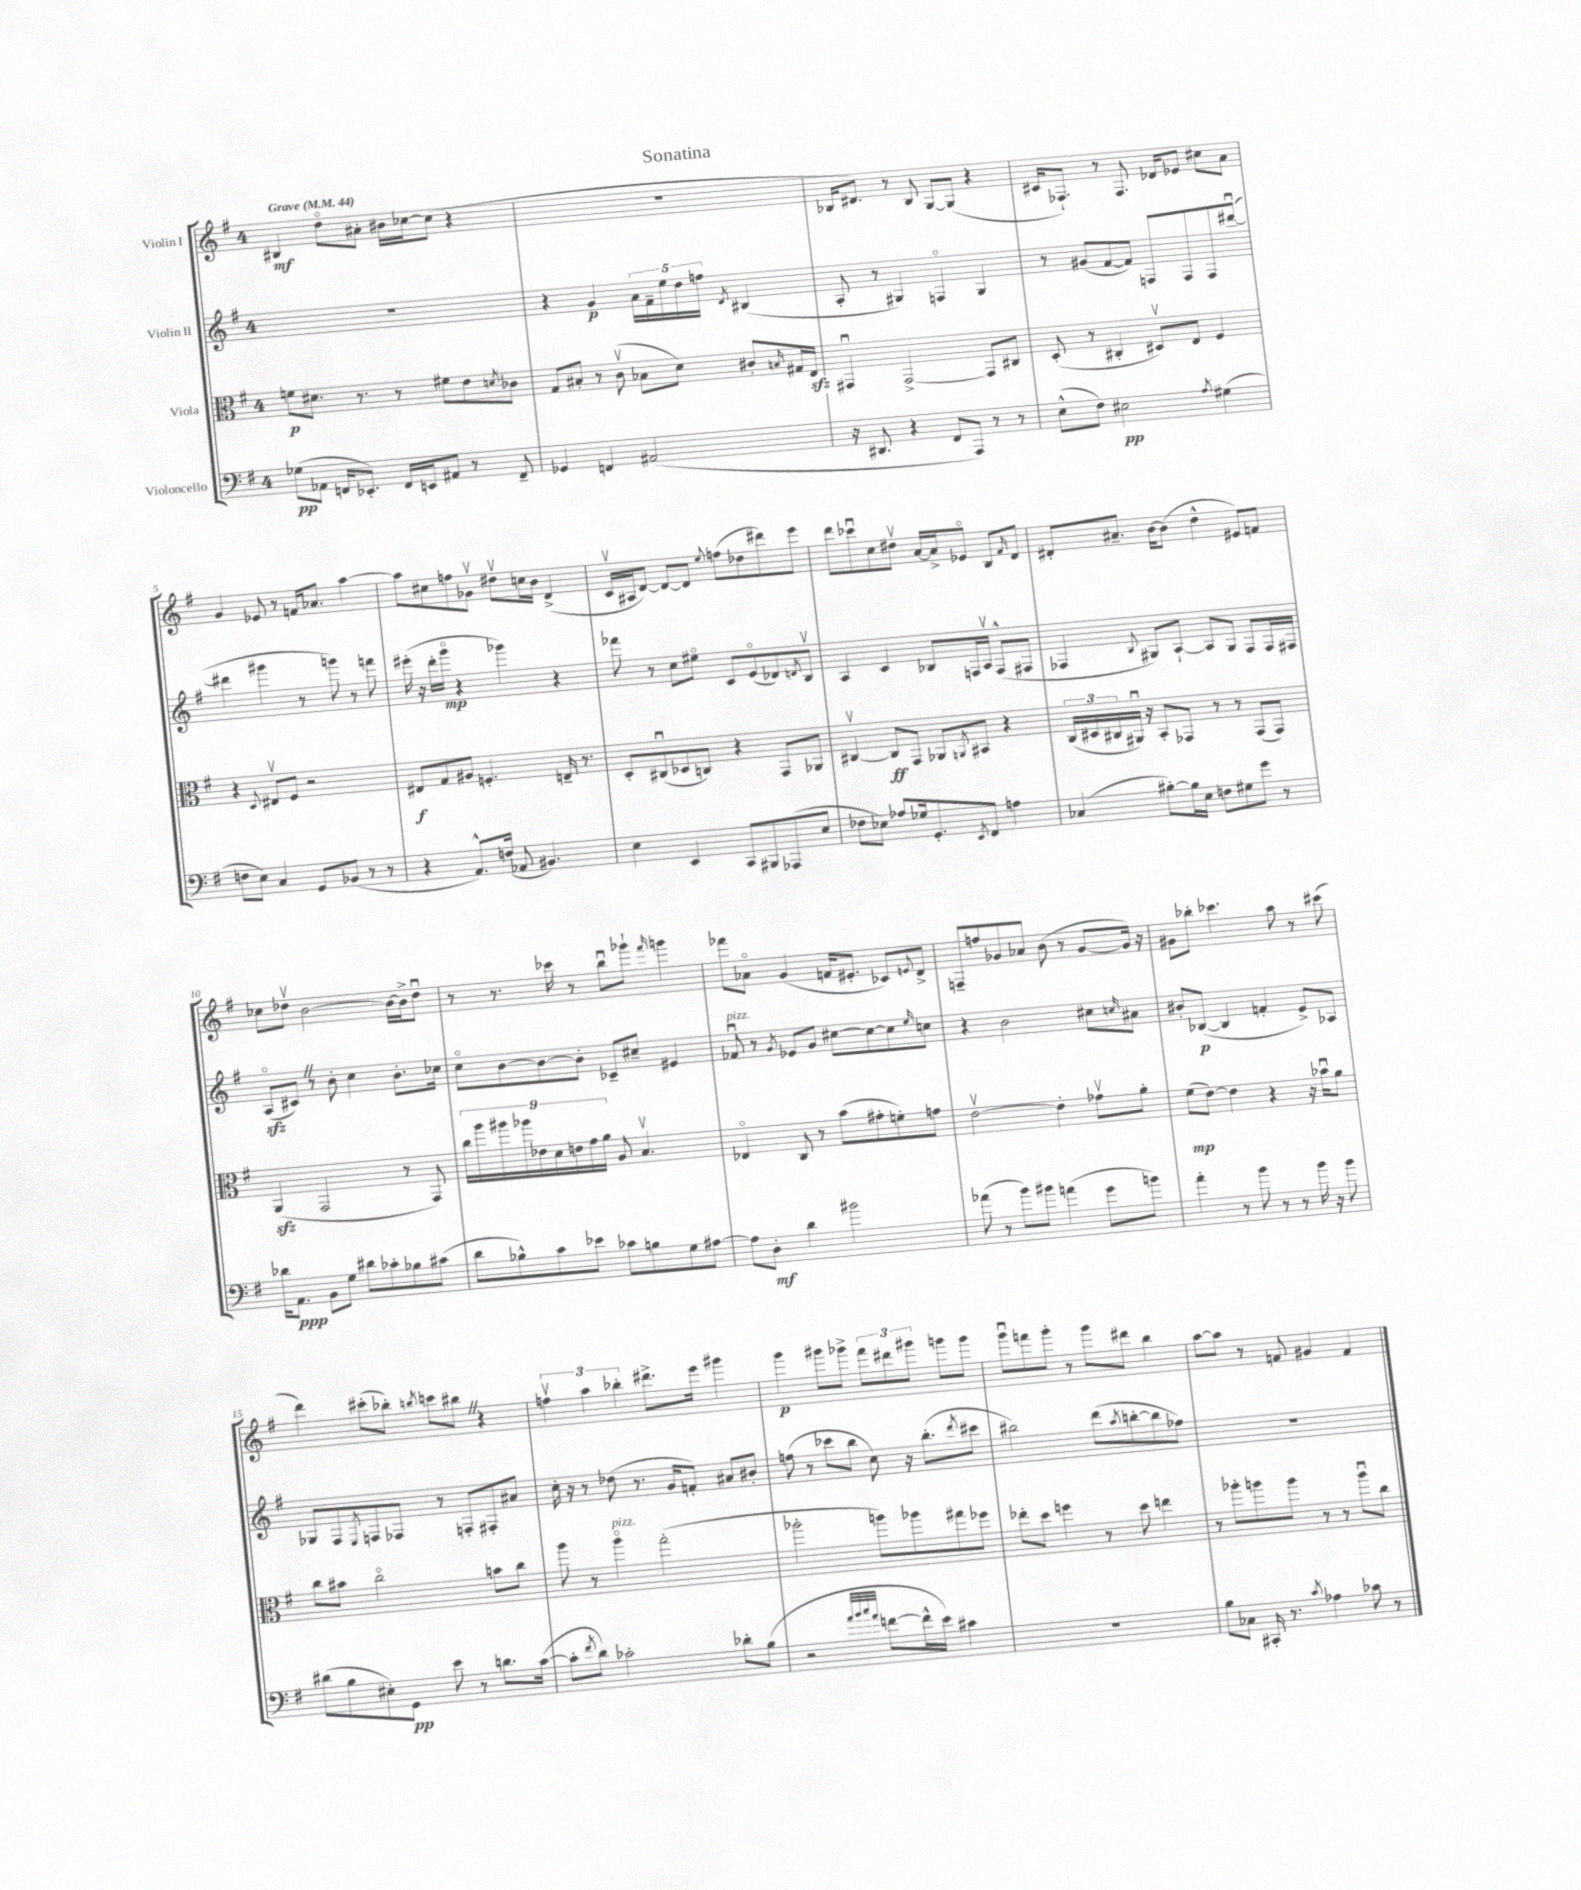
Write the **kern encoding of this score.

**kern	**kern	**kern	**kern
*staff4	*staff3	*staff2	*staff1
*clefF4	*clefC3	*clefG2	*clefG2
*k[f#]	*k[f#]	*k[f#]	*k[f#]
*M4/4	*M4/4	*M4/4	*M4/4
*MM44	*MM44	*MM44	*MM44
(8G-\L	8f\L	1r	4B#/
8AA-\J	8.d#\J	.	.
16FF/LK	.	.	8ddo\L
8.EE-'/J)	8.r	.	.
.	.	.	8a#'\J
16FF/LL	8r	.	16b#\LL
16EE/J	.	.	[16cc-\J
8AA#/J	8f#\L	.	(8cc-\]J
8r	8e\	.	4r
.	8qd/	.	.
8FF~/	8c-\J	.	.
=	=	=	=
4GG-/	8G/L	4r	1r
.	8B#'/J	.	.
4FF/	8r	4g/	.
.	(8cv\	.	.
(2AA#/	8B-\L	20a\LL	.
.	.	20f#~\	.
.	.	20ee\	.
.	8d\J)	.	.
.	.	20dd\	.
.	.	20ff\JJ	.
.	.	8qd/	.
.	8c#'/L	(4B#/	.
.	16qqB/	.	.
.	16G#/L	.	.
.	16E/JJ	.	.
=	=	=	=
16r	4GG#u/	8A'/	16B-/LK
8.DD#/	.	.	8.d#/J)
.	.	8r	.
4r	[2GG#^/	4G#/)	8r
.	.	.	8B-/
8FF#/L	.	4Fo/	[8G/L
8AAA/J)	.	.	(8G/]J
8r	8GG#/]L	4G#/	4r
8r	8C#/J	.	.
=	=	=	=
(8E^^\L	(8D'/	8r	16c#/LK
.	.	.	8.F-`/J)
8F#\J)	8r	(8g#/L	.
2E#\	4C#'/	[8f#/	8r
.	.	8f#/]J)	8.F-/
.	8D#v/L)	8F/L	.
.	.	.	16d-/LK
.	8E/J	8F/	8e-/J
8qA/	.	.	.
(4G#\	4F#/	8F/	8cc#\L
.	.	([8ddd#u/J	8a\J
=	=	=	=
8F\L	4r	4ddd#\]	4g/
8E\J)	.	.	.
.	8qqD/	.	.
4C/	8E#v/L	4ggg#\	8e-/
.	8F#/J	.	8r
8GG/L	2r	8r	16f/LK
.	.	.	8.a-/J
(8BB-/J	.	8ggg\)	.
8r	.	8r	[4aa\
8r	.	8fff\	.
=	=	=	=
4r	8E#/L	(16eee#'\	8aa\]L
.	.	16r	.
.	8G/	16ddd'\LL	8cc#\
.	.	16gggo\JJ	.
8.AA^^/L)	8A#/J	4r	8ff\
.	4.F'/	.	8g-v\J
(16F/Jk	.	.	.
8AA-/	.	4ggg-\)	8dd#v\L
4.BB#/)	.	.	16cc\L
.	.	.	16b\JJ
.	16E~/	4r	(4d^/
.	8.r	.	.
=	=	=	=
4E\	8D'/L	8fff-\	16cv/LL
.	.	.	16A#/J
.	(8C#u/	8r	[8d/J)
4EE/	8D-/	8cc\L	8d/_L
.	8C/J)	8ee#o\J	8d/]J
.	.	.	8qqee/
8CC/L	4r	8c/L	(8ff\L
8BBB#/	.	(8eo/	8dd-\
(8AAA-/	8GG/L	8d-/)	8ddd#\)
.	.	8qd/	.
8E/J	8AA-/J	8Bv/J	8eee\J
=	=	=	=
8F-\L	[4C#v/	4A/	8ddd\L
8E-\J)	.	.	8ccc-u\
8A-/L	8C#/]L	4c/	8cc\
16G-/k	8GG/J	.	8dd#v\J
8.GG'/	.	.	.
.	8AA-/L	8B-/L	[16a/LL
.	.	.	16a^/]J
8qEE/	8qAA/	.	.
8FF#/J	8BB#/J	16F/L	8e-o/J
.	.	16Av/JJ	.
4A\	4r	(8F^^/L	8B/L
.	.	.	16qqf#/
.	.	8F#/J	8d/J
=	=	=	=
(4C-/	(24C/LL	4F-/	8d#'/L
.	24D#/	.	.
.	24C#/	.	.
.	16AA#u/JJ)	.	8.a#~/J
.	16r	.	.
.	.	8qqB/	.
[8B#'\L)	8BB'/L	8G#/L)	.
.	.	.	[16b\LK
16B#\]L	8GG-/J	[8A`/J	(8b\]J
16E\JJ	.	.	.
8F\L	8r	8A/]L	4dd^^\
8G#\	8r	8G#/J	.
8g\J	(8GG-/L	8F-/L	8e#/L)
8r	8GG-/J)	16F-/L	8f/J
.	.	16F#/JJ	.
=	=	=	=
16d-\LK	(4AA/	(8Ao/L	8cc-\L
8.AA\J	.	.	.
.	.	8c#/J)	8dd-v\J
8BB\L	2GG/	8r	[2b\
8G\J	.	8b'\	.
8d#\L	.	4cc\	.
8c-'\	.	.	.
8B-\	8r	8.b'\L	16b\_LL
.	.	.	16b^\]J
(8c#\J	8GG/)	.	8dd-u\J
.	.	16cc-\Jk	.
=	=	=	=
8d\L	18cc\LL	8cco\L	8r
.	18aa\	.	.
.	18aa#\	.	.
8B-^^\)	.	[8b\	8.r
.	18aa-\	.	.
.	18e-\	.	.
8c\	.	8b\_	.
.	18d\	.	.
.	.	.	16ccc-\
.	18e\	.	.
8e-\J	.	8b'\]J	8r
.	18g\	.	.
.	18a\JJ	.	.
8c-\L	8A/	8c-~/L	8bbu\L
8B\	4.Bv/	8cc#~/J	8ggg-`\J
.	.	.	16qqfff#/
8G\	.	4e#/	4ggg\
[8A#\J	.	.	.
=	=	=	=
8A#\]L	4E-o/	8f-u/	8fff-\L
8D'\J	.	8r	8a-o\J
.	.	8qg/	.
4d\	8C/	8e-/L	(4g/
.	8r	8g/J	.
2b#\	(8b\L	[8cc#\L	16f/LK
.	.	.	8.e#'/J
.	8g#'\	8cc#\_	.
.	8f'\)	8cc#\]	8c-/L)
.	.	16qqee/	8qqe/
.	8g\J	8cc\J	8d^/J
=	=	=	=
(8a-\	[2ev\	4r	8F~/L
8r	.	.	8ff/
8b\L)	.	2b\	8g-/
8b#\J	.	.	8a-/J
(4a\	4e'\]	.	(8b\
.	.	.	8r
8g\L	8g-v\L	8cc#\L	[8g-/L
.	.	16qqcc/	.
8b\J)	8a'\J	8a#\J	16g-/]Jk)
.	.	.	16r
=	=	=	=
4a'\	(8f#\L	8b#'/L	8g#\L
.	[8e\J)	([8B-/J	8bb-'\J
8r	4e\]	4B-/]	4.ccc-\
8b\	.	.	.
8r	4r	4f'/	.
8r	.	.	8aa\
16b\	16r	8e^/L)	8r
16r	16b-u\LK	.	.
8b\	8a\J	8A-/J	(8ccc#\
=	=	=	=
(8d#\L	8cc\L	8G-/L	4ddd\)
8B\	8b#\J	8F#/	.
.	.	8qE/	.
8E#'\)	2cco\	8F/	(8ccc#'\L
8GG\J	.	8F-/J	8bb-'\J)
.	.	.	8qbb/
8e\	.	8r	8ccc\L
8r	.	8F'/L	8bb#\J
8.d\L	8b\L	8F#'/	4r
.	8cc\J	8a#/J	.
([16c\Jk	.	.	.
=	=	=	=
8c'\]L	8aa\	16cc'\	6ffv\
.	.	16r	.
8qf#/	.	.	.
8d\J)	8r	8r	.
.	.	.	6aa\
2c-'\	4aao\	(8dd-\	.
.	.	.	6bb-'\
.	.	8.r	.
.	(2gg'\	.	8.ddd#^\L
.	.	16g/LK	.
.	.	8f'/J)	.
.	.	.	16eee\Jk
8d-'\L	.	8a#/L	4ggg#\
(8B\J	.	8b#'/J	.
=	=	=	=
2r	2aa-'\	(8ff\	4ggg\
.	.	8r	.
.	.	8ccc-\L	8ggg#\L
.	.	8bb\J	8ggg-^\J
32qqa/LLL	.	.	.
32qqb/	.	.	.
32qqcc/	.	.	.
32qqa/JJJ	.	.	.
[8f\L	8aa\L)	8cc\)	12fff#\L
.	.	.	12ddd#\
16f^^\]L	8aa-\	16r	.
.	.	.	12ggg#\J
16e\JJ)	.	(8.bb'\L	.
4c#\	8gg#\	.	8ggg\L
.	.	8qddd/	.
.	8ff-\J	8ccc#\J	8ggg\J
=	=	=	=
1r	8ee-'\L	2bb#\)	8gggu\L
.	8dd\J	.	8fff\
.	4ff\	.	8ggg'\J
.	.	.	8r
.	8r	(8ddd\L	8ggg\L
.	.	8qaa/	.
.	8dd\	[8bb'\	8ddd#\J
.	4ee\	8bb\]	4bb\
.	.	8ff-\J)	.
=	=	=	=
8B\L	8r	1r	[8aa\L
8C-\J	8aa-'\L	.	8aa\]J
16CC#'/	8aa\	.	8r
8.r	.	.	.
.	8aa\J	.	8f/
8qc/	.	.	.
4A-\	8r	.	4g#/
.	8r	.	.
8c-\	8aau\L	.	4f/
8r	8cc\J	.	.
==	==	==	==
*-	*-	*-	*-
